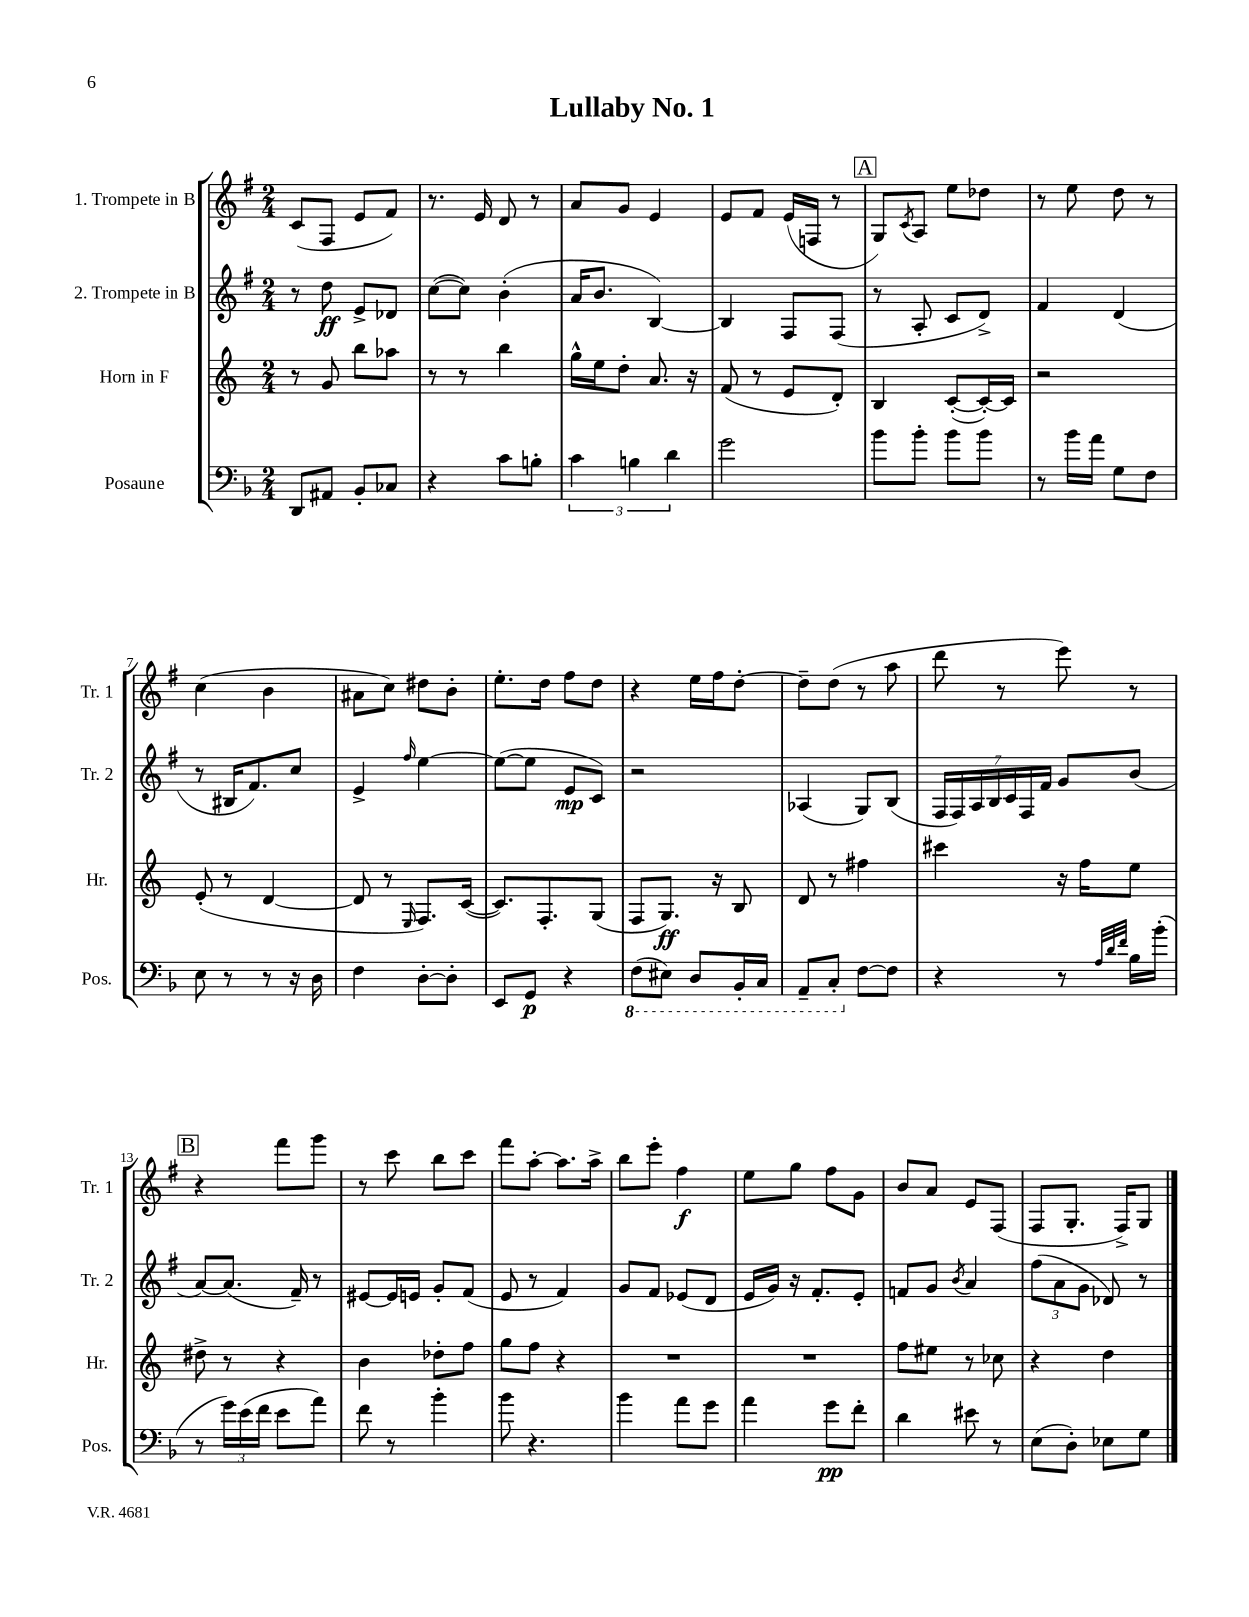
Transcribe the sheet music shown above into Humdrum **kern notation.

**kern	**dynam	**kern	**dynam	**kern	**dynam	**kern	**dynam
*part4	*part4	*part3	*part3	*part2	*part2	*part1	*part1
*staff4	*staff4	*staff3	*staff3	*staff2	*staff2	*staff1	*staff1
*I"Posaune	*	*I"Horn in F	*	*I"2. Trompete in B	*	*I"1. Trompete in B	*
*I'Pos.	*	*I'Hr.	*	*I'Tr. 2	*	*I'Tr. 1	*
*clefF4	*	*clefG2	*	*clefG2	*	*clefG2	*
*k[b-]	*	*k[]	*	*k[f#]	*	*k[f#]	*
*M2/4	*	*M2/4	*	*M2/4	*	*M2/4	*
=1	=1	=1	=1	=1	=1	=1	=1
8DD/L	.	8r	.	8r	.	(8c/L	.
8AA#X/J	.	8g/	.	8dd\	ff	8F#/J	.
8BB-'/L	.	8bb\L	.	8e^/L	.	8e/L	.
8C-X/J	.	8aa-X\J	.	8d-X/J	.	8f#/J)	.
=2	=2	=2	=2	=2	=2	=2	=2
4r	.	8r	.	([8cc\L	.	8.r	.
.	.	8r	.	8cc\J])	.	.	.
.	.	.	.	.	.	16e/	.
8c\L	.	4bb\	.	(4b'\	.	8d/	.
8Bn'\J	.	.	.	.	.	8r	.
=3	=3	=3	=3	=3	=3	=3	=3
6c\	.	16gg^^\LL	.	16a/KL	.	8a/L	.
.	.	16ee\J	.	8.b/J	.	.	.
.	.	8dd'\J	.	.	.	8g/J	.
6Bn\	.	.	.	.	.	.	.
.	.	8.a/	.	[4B/)	.	4e/	.
6d\	.	.	.	.	.	.	.
.	.	16r	.	.	.	.	.
=4	=4	=4	=4	=4	=4	=4	=4
2g\	.	(8f/	.	4B/]	.	8e/L	.
.	.	8r	.	.	.	8f#/J	.
.	.	8e/L	.	8F#/L	.	(16e/LL	.
.	.	.	.	.	.	16Fn/JJ	.
.	.	8d'/J)	.	(8F#/J	.	8r	.
!!LO:REH:place=s1:t=A
=5	=5	=5	=5	=5	=5	=5	=5
8b-\L	.	4B/	.	8r	.	8G/L)	.
.	.	.	.	.	.	8qc/	.
8b-'\J	.	.	.	8A'/	.	8A/J	.
8b-\L	.	([8c'/L	.	8c/L	.	8ee\L	.
8b-\J	.	16c'/L_)	.	8d^/J)	.	8dd-X\J	.
.	.	16c/JJ]	.	.	.	.	.
=6	=6	=6	=6	=6	=6	=6	=6
8r	.	2r	.	4f#/	.	8r	.
16b-\LL	.	.	.	.	.	8ee\	.
16a\JJ	.	.	.	.	.	.	.
8G\L	.	.	.	(4d/	.	8dd\	.
8F\J	.	.	.	.	.	8r	.
!!LO:LB:g=z
=7	=7	=7	=7	=7	=7	=7	=7
8E\	.	(8e'/	.	8r	.	(4cc\	.
8r	.	8r	.	16B#X/KL	.	.	.
.	.	.	.	8.f#/)	.	.	.
8r	.	[4d/	.	.	.	4b\	.
16r	.	.	.	8cc/J	.	.	.
16D\	.	.	.	.	.	.	.
=8	=8	=8	=8	=8	=8	=8	=8
4F\	.	8d/]	.	4e^/	.	8a#X\L	.
.	.	8r	.	.	.	8cc\J)	.
.	.	16qqE/	.	16qqff#/	.	.	.
[8D'\L	.	8.F/L)	.	[4ee\	.	8dd#X\L	.
8D'\J]	.	.	.	.	.	8b'\J	.
.	.	([16c/Jk	.	.	.	.	.
=9	=9	=9	=9	=9	=9	=9	=9
8EE/L	.	8.c/L])	.	(8ee\L_	.	8.ee'\L	.
8GG/J	p	.	.	8ee\J]	.	.	.
.	.	8.F'/	.	.	.	16dd\Jk	.
4r	.	.	.	8e/L	mp	8ff#\L	.
.	.	(8G/J	.	8c/J)	.	8dd\J	.
=10	=10	=10	=10	=10	=10	=10	=10
*8ba	*	*	*	*	*	*	*
(8FF\L	.	8F/L	.	2r	.	4r	.
8EE#X\J)	.	8.G/J)	ff	.	.	.	.
8DD/L	.	.	.	.	.	16ee\LL	.
.	.	16r	.	.	.	16ff#\J	.
16BBB-'/L	.	8B/	.	.	.	[8dd'\J	.
16CC/JJ	.	.	.	.	.	.	.
=11	=11	=11	=11	=11	=11	=11	=11
8AAA~/L	.	8d/	.	(4A-X/	.	8dd~\L]	.
8CC'/J	.	8r	.	.	.	(8dd\J	.
*X8ba	*	*	*	*	*	*	*
[8F\L	.	4ff#X\	.	8G/L)	.	8r	.
8F\J]	.	.	.	(8B/J	.	8aa\	.
=12	=12	=12	=12	=12	=12	=12	=12
4r	.	4ccc#X\	.	28F#/LL	.	8ddd\	.
.	.	.	.	28F#/)	.	.	.
.	.	.	.	28A/	.	.	.
.	.	.	.	28B/	.	.	.
.	.	.	.	.	.	8r	.
.	.	.	.	28c/	.	.	.
.	.	.	.	28F#/	.	.	.
.	.	.	.	28f#/JJ	.	.	.
8r	.	16r	.	8g/L	.	8eee\)	.
.	.	16ff\KL	.	.	.	.	.
32qqA/LLL	.	.	.	.	.	.	.
32qqd/	.	.	.	.	.	.	.
32qqf/JJJ	.	.	.	.	.	.	.
16B-\LL	.	8ee\J	.	(8b/J	.	8r	.
(16b-'\JJ	.	.	.	.	.	.	.
!!LO:LB:g=z
!!LO:REH:place=s1:t=B
=13	=13	=13	=13	=13	=13	=13	=13
8r	.	8dd#X^\	.	[8a/L)	.	4r	.
24g\LL)	.	8r	.	(8.a/J]	.	.	.
(24e\	.	.	.	.	.	.	.
24f\JJ	.	.	.	.	.	.	.
8e\L	.	4r	.	.	.	8fff#\L	.
.	.	.	.	16f#~/)	.	.	.
8a\J)	.	.	.	8r	.	8ggg\J	.
=14	=14	=14	=14	=14	=14	=14	=14
8f\	.	4b\	.	[8e#X/L	.	8r	.
8r	.	.	.	16e#/L]	.	8ccc\	.
.	.	.	.	16en/JJ	.	.	.
4b-'\	.	8dd-X'\L	.	8g'/L	.	8bb\L	.
.	.	8ff\J	.	(8f#/J	.	8ccc\J	.
=15	=15	=15	=15	=15	=15	=15	=15
8b-\	.	8gg\L	.	8e/	.	8fff#\L	.
4.r	.	8ff\J	.	8r	.	[8aa'\J	.
.	.	4r	.	4f#/)	.	8.aa\L]	.
.	.	.	.	.	.	16aa^\Jk	.
=16	=16	=16	=16	=16	=16	=16	=16
4b-\	.	2r	.	8g/L	.	8bb\L	.
.	.	.	.	8f#/J	.	8eee'\J	.
8a\L	.	.	.	(8e-X/L	.	4ff#\	f
8g\J	.	.	.	8d/J	.	.	.
=17	=17	=17	=17	=17	=17	=17	=17
4a\	.	2r	.	16e/LL	.	8ee\L	.
.	.	.	.	16g/JJ)	.	.	.
.	.	.	.	16r	.	8gg\J	.
.	.	.	.	8.f#'/L	.	.	.
8g\L	pp	.	.	.	.	8ff#\L	.
8f'\J	.	.	.	8e'/J	.	8g\J	.
=18	=18	=18	=18	=18	=18	=18	=18
4d\	.	8ff\L	.	8fn/L	.	8b/L	.
.	.	8ee#X\J	.	8g/J	.	8a/J	.
.	.	.	.	8qb/	.	.	.
8e#X\	.	8r	.	4a/	.	8e/L	.
8r	.	8cc-X\	.	.	.	(8F#/J	.
=19	=19	=19	=19	=19	=19	=19	=19
(8E\L	.	4r	.	(12ff#\L	.	8F#/L	.
.	.	.	.	12a\	.	.	.
8D'\J)	.	.	.	.	.	8.G'/J	.
.	.	.	.	12g\J	.	.	.
8E-X\L	.	4dd\	.	8d-X/)	.	.	.
.	.	.	.	.	.	16F#^/KL)	.
8G\J	.	.	.	8r	.	8G/J	.
==	==	==	==	==	==	==	==
*-	*-	*-	*-	*-	*-	*-	*-
